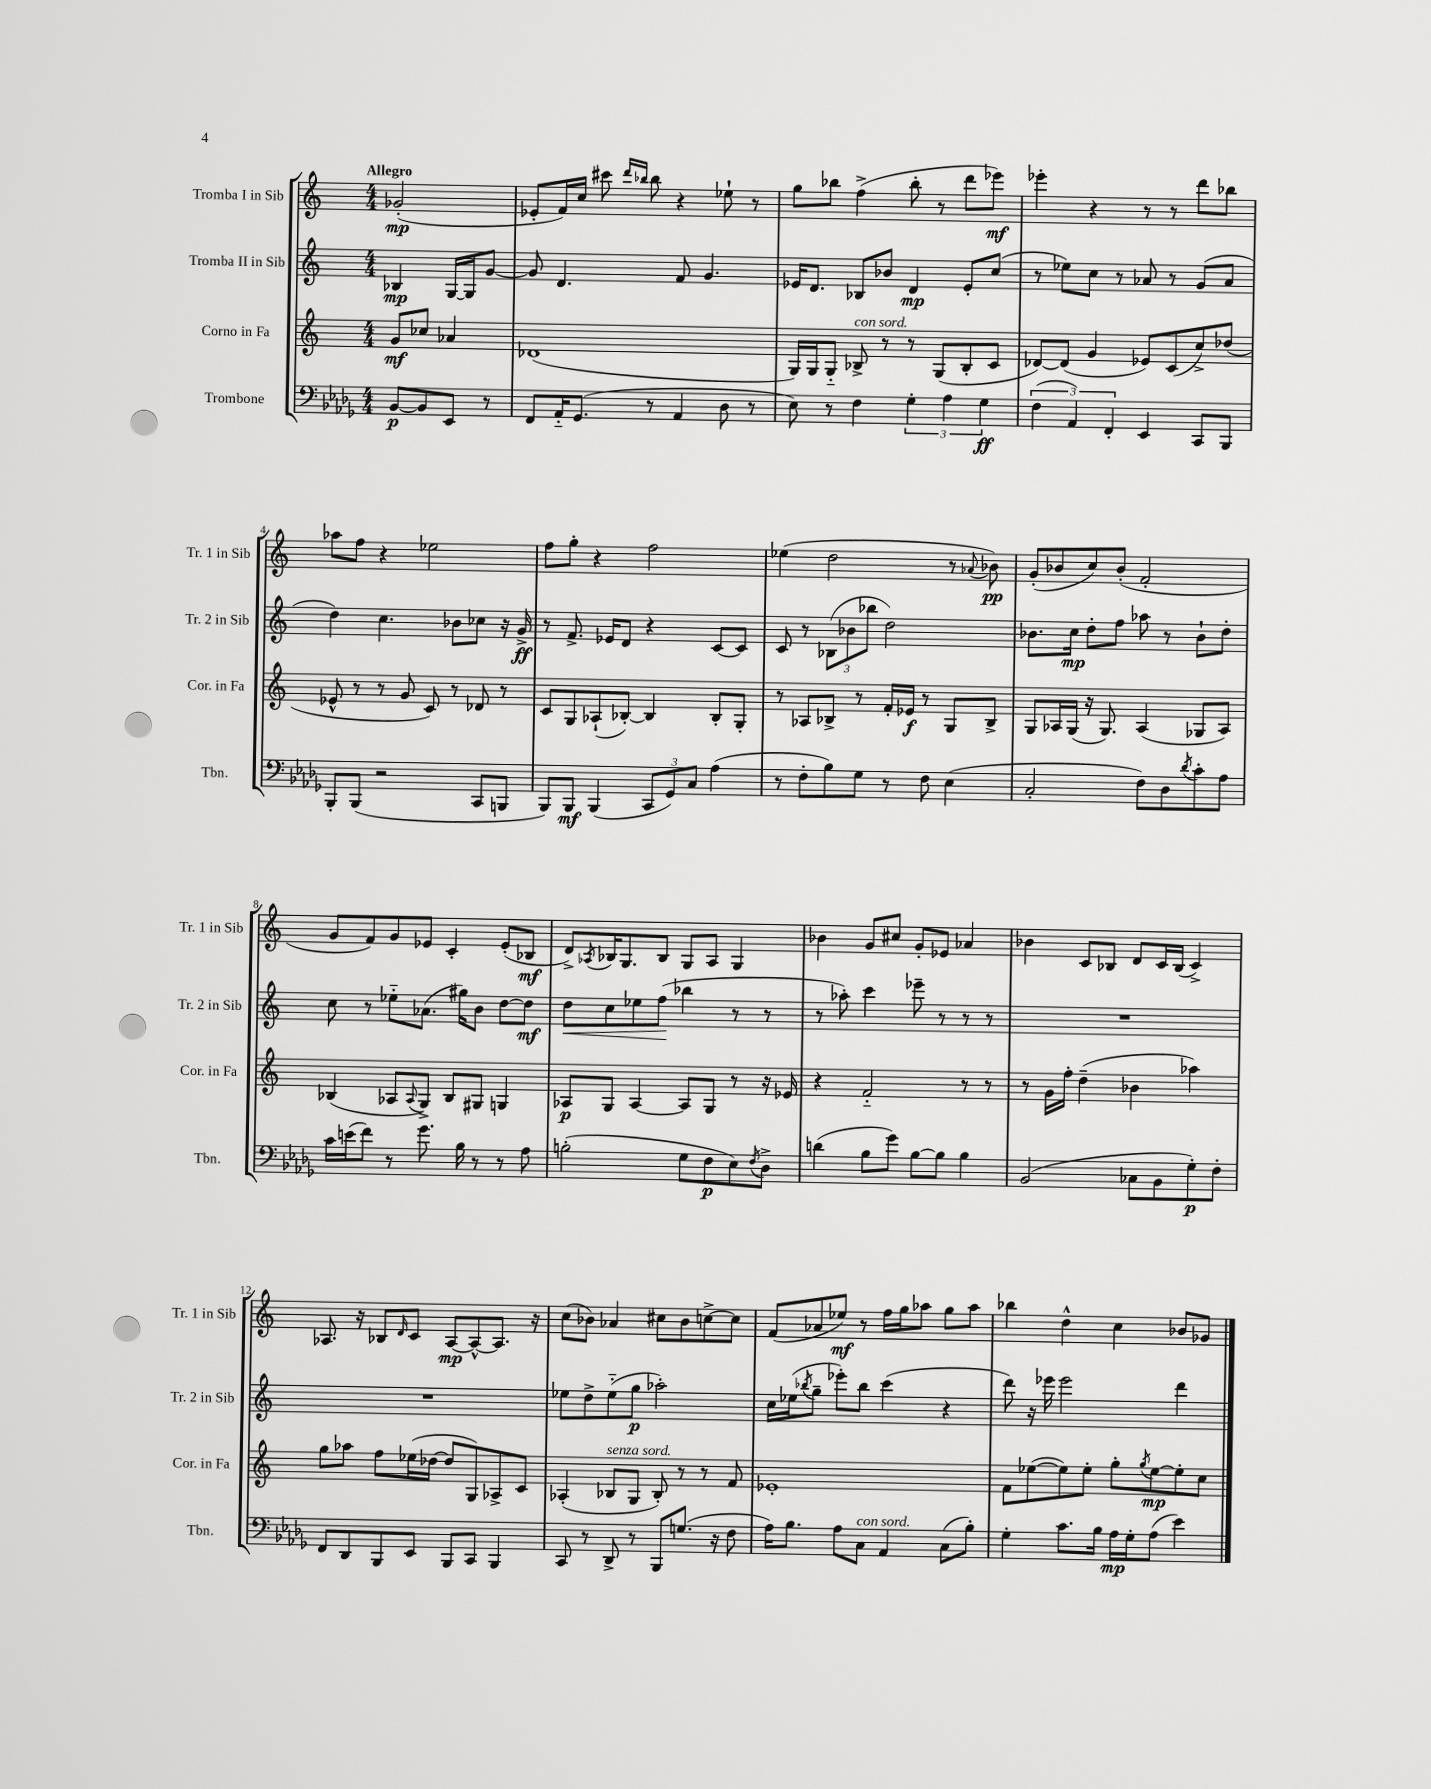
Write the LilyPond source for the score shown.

<<
\new StaffGroup <<
\new Staff = "s0" \with { instrumentName = "Tromba I in Sib" shortInstrumentName = "Tr. 1 in Sib" } {
    \clef treble \key c \major \numericTimeSignature \time 4/4 \partial 2 \tempo "Allegro"
    ges'2-.\mp( |
    ees'8-. f'16) c''16 cis'''8 \grace { d'''16 bes''16 } bes''8 r4 ees''8-! r8 |
    g''8 bes''8 f''4->( bes''8-. r8 d'''8 ees'''8\mf) |
    ees'''4-. r4 r8 r8 d'''8 bes''8 |
    aes''8 f''8 r4 ees''2 |
    f''8 g''8-. r4 f''2 |
    ees''4( d''2 r8 \appoggiatura { aes'8 } bes'8\pp) |
    g'8-.( bes'8 c''8) bes'8-.( f'2-. |
    g'8 f'8) g'8 ees'8 c'4-. ees'8-.( bes8\mf |
    d'8->) \acciaccatura { aes8 } bes16 g8. bes8 g8 aes8 g4 |
    bes'4 g'8 cis''8 g'8-. ees'8 aes'4 |
    bes'4 c'8 bes8 d'8 c'16 bes16( c'4->) |
    aes8. r16 bes8 \grace { d'16 } c'8 aes8~\mp aes8~-^ aes8. r16 |
    c''8( bes'8) aes'4 cis''8 bes'8 c''8~-> c''8 |
    f'8( aes'8 ees''8\mf) r8 f''16 g''16 aes''8 g''8 aes''8 |
    bes''4 d''4-^ c''4 bes'8 ges'8 \bar "|." |
}
\new Staff = "s1" \with { instrumentName = "Tromba II in Sib" shortInstrumentName = "Tr. 2 in Sib" } {
    \clef treble \key c \major \numericTimeSignature \time 4/4 \partial 2
    bes4\mp g16~ g16 g'8~ |
    g'8 d'4. f'8 g'4. |
    ees'16 d'8. bes8 bes'8 d'4\mp ees'8-. c''8( |
    r8 ees''8) c''8 r8 aes'8 r8 g'8( aes'8 |
    d''4) c''4. bes'8 ces''8 r16 g'16->\ff |
    r8 f'8.-> ees'16 d'8 r4 c'8~ c'8 |
    c'8 r8 \tuplet 3/2 { bes8( bes'8 bes''8 } d''2) |
    bes'8. c''16\mp d''8-. f''8 aes''8 r8 bes'8-! d''8-. |
    c''8 r8 ees''8-_ aes'8.( gis''16) b'8 d''8~ d''8\mf |
    d''8\< c''8 ees''8 f''8\!( bes''4 r8 r8 |
    r8 aes''8-.) c'''4 ees'''8-- r8 r8 r8 |
    R1 |
    R1 |
    ees''8 d''8-> ees''8-_( g''8\p aes''2-.) |
    c''16 ees''16( \acciaccatura { bes''8 } g''8-- ees'''8-.) bes''8 c'''4( r4 |
    d'''8) r16 ees'''16 ees'''2 d'''4 \bar "|." |
}
\new Staff = "s2" \with { instrumentName = "Corno in Fa" shortInstrumentName = "Cor. in Fa" } {
    \clef treble \key c \major \numericTimeSignature \time 4/4 \partial 2
    g'8\mf ces''8 aes'4 |
    des'1( |
    g16) g16 g8-_ bes8->^\markup { \italic "con sord." } r8 r8 g8( bes8-. c'8 |
    des'8~) des'8( g'4 ees'8) c'8( c''8->) des''8( |
    ees'8-^ r8 r8 g'8 c'8) r8 des'8 r8 |
    c'8 g8 aes8-!( bes8~-.) bes4 bes8-. g8-. |
    r8 aes8 bes8-> r8 f'16-. ees'16\f r8 g8 bes8-> |
    g8 aes16 g16( r16 g8.) aes4( ges8 aes8) |
    bes4( aes8 \appoggiatura { aes8 } g8->) bes8 gis8 g4 |
    aes8\p g8 aes4~ aes8 g8 r8 r16 ees'16 |
    r4 f'2-_ r8 r8 |
    r8 g'16 f''16-. d''4--( bes'4 aes''4) |
    g''8 aes''8 f''8 ees''16( des''16~ des''8 g8) aes8-> c'8 |
    aes4-.( bes8^\markup { \italic "senza sord." } g8 bes8-.) r8 r8 f'8 |
    ees'1-. |
    f'8 ees''8~( ees''8) ees''8-. g''8-. \acciaccatura { g''8 } ees''8~\mp ees''8-. c''8 \bar "|." |
}
\new Staff = "s3" \with { instrumentName = "Trombone" shortInstrumentName = "Tbn." } {
    \clef bass \key des \major \numericTimeSignature \time 4/4 \partial 2
    bes,8~\p bes,8 ees,8 r8 |
    f,8 aes,16-_ ges,8.( r8 aes,4 des8 r8 |
    ees8) r8 f4 \tuplet 3/2 { ges4-. aes4 ges4\ff } |
    \tuplet 3/2 { f4( aes,4) f,4-. } ees,4 c,8 bes,,8 |
    bes,,8-. bes,,8( r2 c,8 b,,8 |
    bes,,8) bes,,8\mf bes,,4( \tuplet 3/2 { c,8 ges,8) c8 } aes4( |
    r8 f8-. bes8) ges8 r8 f8 ees4( |
    c2-. f8) des8 \acciaccatura { des'8 } c'8-. aes8 |
    c'16 e'16( f'8) r8 ges'8. bes16 r8 r8 aes8 |
    b2-.( ges8 f8\p ees8) \acciaccatura { f8 } des8-> |
    d'4( bes8 ges'8) bes8~ bes8 bes4 |
    bes,2( ces8 bes,8 ges8-.\p) f8-. |
    f,8 des,8 bes,,8 ees,8 bes,,8 c,8 bes,,4 |
    c,8 r8 des,8-> r8 bes,,8 g8.( r16 f8 |
    aes16) bes8. aes8 c8^\markup { \italic "con sord." } aes,4 c8( bes8-.) |
    ges4-. c'8. bes16 aes16\mp ges16-. aes8( ees'4) \bar "|." |
}
>>
>>
